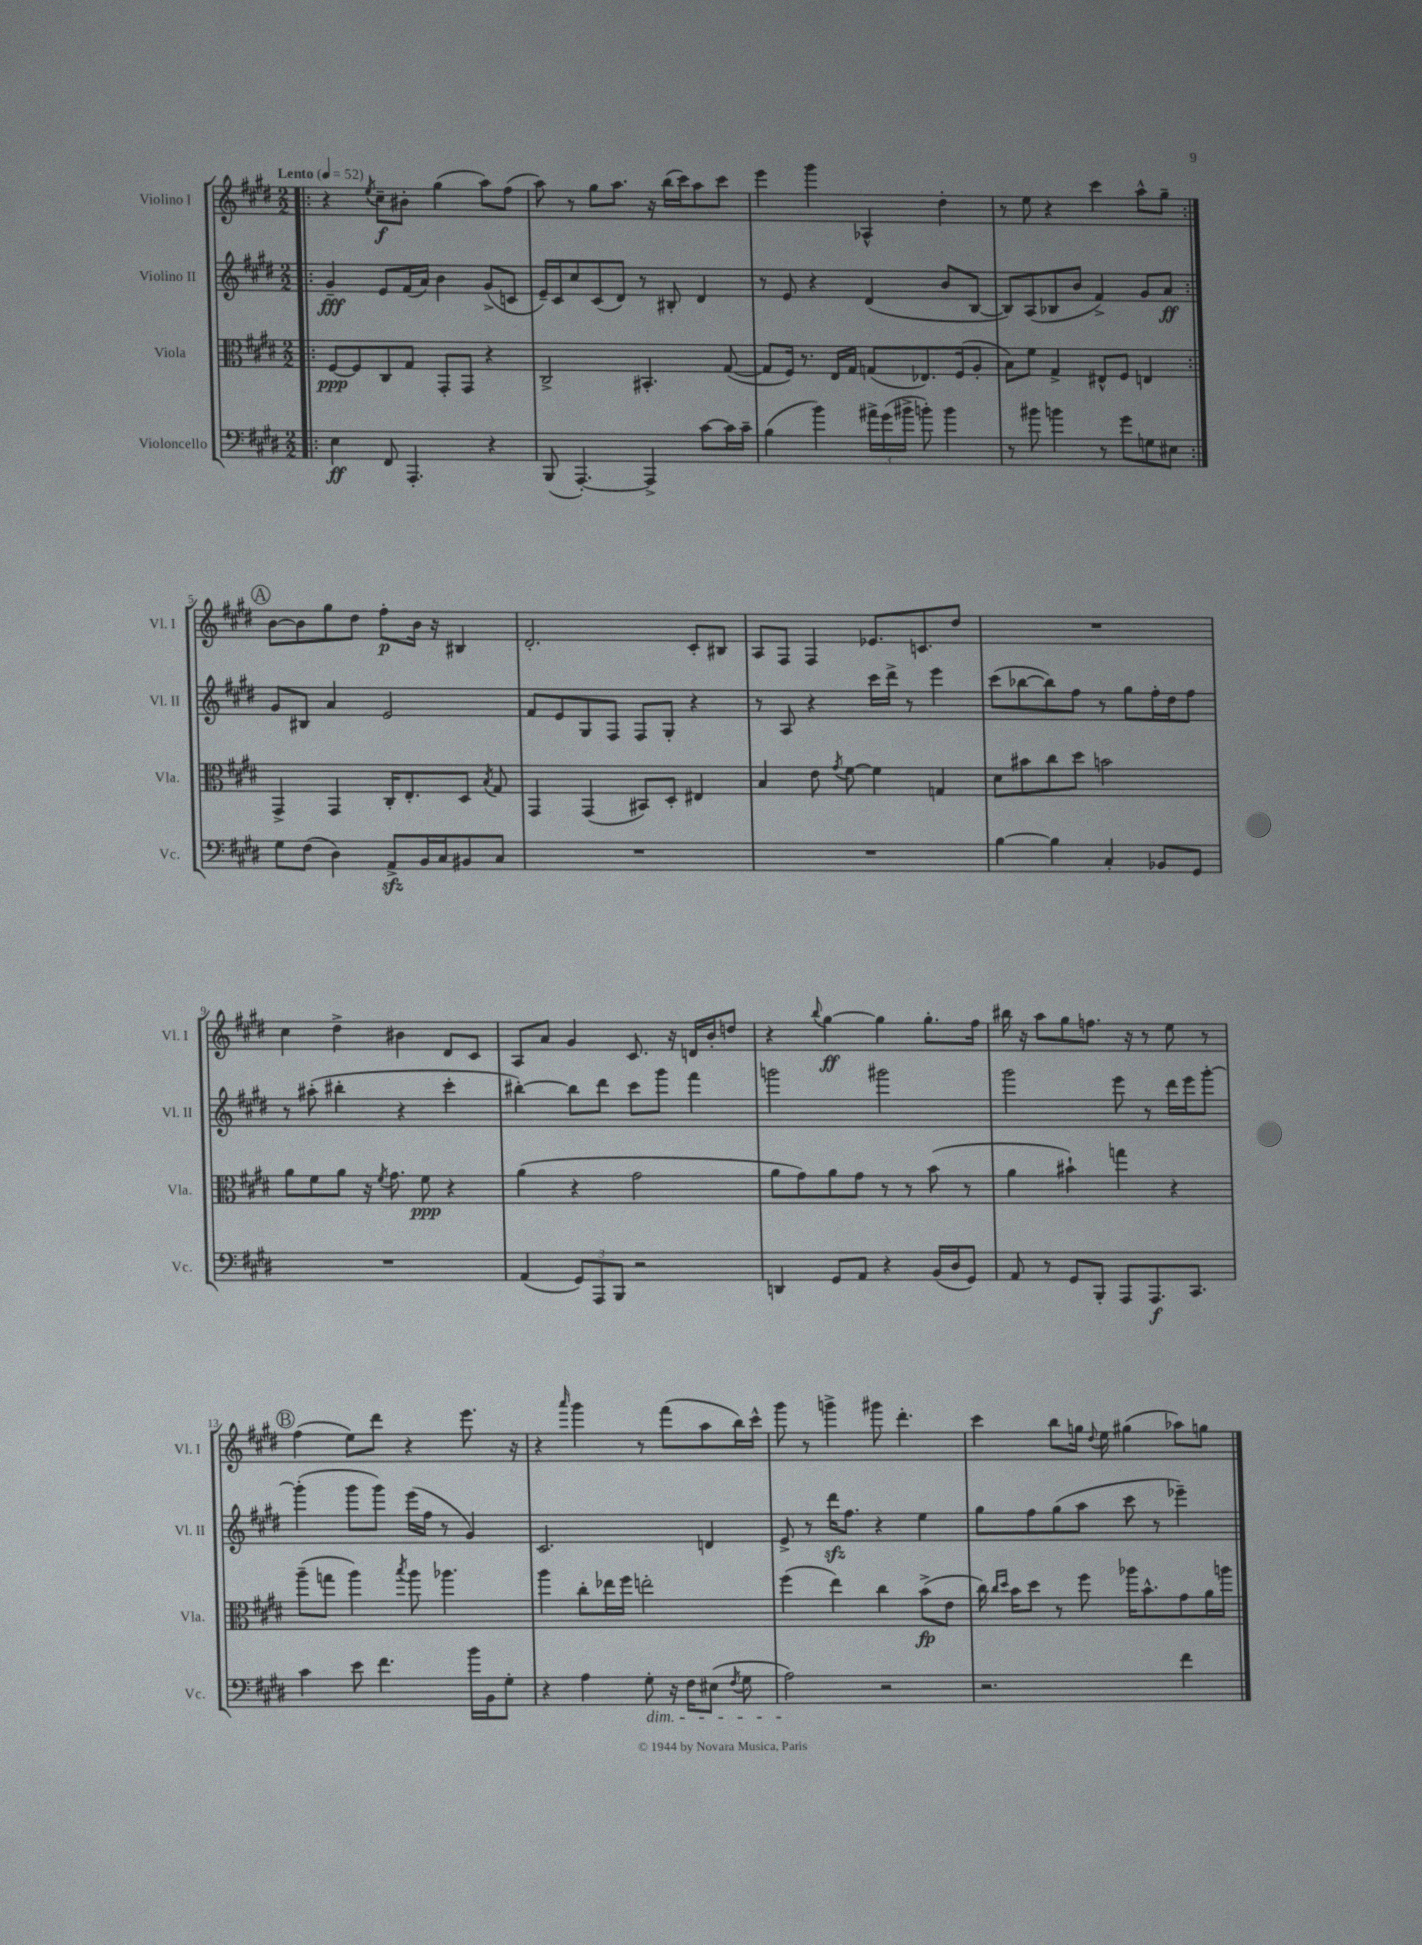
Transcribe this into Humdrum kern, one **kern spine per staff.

**kern	**kern	**kern	**kern
*staff4	*staff3	*staff2	*staff1
*clefF4	*clefC3	*clefG2	*clefG2
*k[f#c#g#d#]	*k[f#c#g#d#]	*k[f#c#g#d#]	*k[f#c#g#d#]
*M2/2	*M2/2	*M2/2	*M2/2
*MM52	*MM52	*MM52	*MM52
=!|:	=!|:	=!|:	=!|:
4E\	[8F#/L	4g#~/	4r
.	8F#/]	.	.
.	.	.	8qee/
8FF#/	8C#/	8e/L	8cc#~\L
4.AAA'/	8G#/J	(16f#/L	8b#'\J
.	.	16a/JJ)	.
.	8GG#'/L	4b\	(4gg#\
.	8GG#/J	.	.
4r	4r	(8g#^/L	8aa\L)
.	.	8c/J	(8ff#\J
=	=	=	=
(8BBB/	2C#^/	16e~/LL)	8aa\)
.	.	16c#/J	.
[4.AAA'/)	.	8cc#/	8r
.	.	(8c#/	8gg#\L
.	.	8d#/J)	8.aa\J
4AAA^/]	4.BB#'/	8r	.
.	.	.	16r
.	.	8B#'/	(16bb\LL
.	.	.	16ccc#\J)
[8c#\L	.	4d#/	8aa\
16c#\]L	([8G#/	.	8ccc#\J
16c#~\JJ	.	.	.
=	=	=	=
(4B\	8G#/]L	8r	4eee\
.	16F#/Jk)	8e/	.
.	8.r	.	.
4b\)	.	4r	4ggg#\
.	16E/LL	.	.
.	16G#/JJ	.	.
24a#^\LL	(8G/L	(4d#/	4A-^^/
(24g#\	.	.	.
24b#^\JJ	.	.	.
8b'\)	8.E-/)	.	.
4b\	.	8b/L	4dd#'\
.	(16F#/k	.	.
.	8A'/J	[8B/J	.
=	=	=	=
8r	8B\L)	8B/]L)	8r
8b#\	8f#\J	(8A/	8ee\
4b\	4G#^/	8B-/	4r
.	.	8b/J	.
8r	8E#^^/L	4f#^/)	4ccc#\
8g#\L	8F#/J	.	.
8G\	4E/	8g#/L	8aa^^\L
8E#\J	.	8a/J	8gg#~\J
=:|!	=:|!	=:|!	=:|!
8G#\L	4GG#^/	8g#/L	[8b\L
(8F#\J	.	8B#/J	8b\]
4D#\)	4GG#/	4a/	8gg#\
.	.	.	8dd#\J
8AA^/L	16C#'/LK	2e/	8ff#'\L
.	8.E'/	.	.
16BB/L	.	.	16b\Jk
16C#/J	.	.	16r
8BB#/	8D#/J	.	4B#/
.	8qB/	.	.
8C#/J	8G#/	.	.
=	=	=	=
1r	4GG#/	8f#/L	2.d#'/
.	.	8e/	.
.	(4GG#/	8G#/	.
.	.	8F#/J	.
.	8BB#/L)	8F#/L	.
.	8D#'/J	8G#'/J	.
.	4E#/	4r	8c#'/L
.	.	.	8B#/J
=	=	=	=
1r	4B/	8r	8A/L
.	.	8A/	8F#/J
.	8e\	4r	4F#/
.	8qg#/	.	.
.	[8f#\	.	.
.	4f#\]	16ccc#\LL	8.e-/L
.	.	16ddd#^\JJ	.
.	.	8r	.
.	.	.	8.c/
.	4G/	4eee\	.
.	.	.	8dd#/J
=	=	=	=
[4B\	8d#\L	(8ccc#\L	1r
.	8b#\	[8bb-\	.
4B\]	8cc#\	8bb-\])	.
.	8dd#\J	8ff#\J	.
4C#'/	2b\	8r	.
.	.	8gg#\L	.
8BB-/L	.	16ff#'\L	.
.	.	16dd#\J	.
8GG#/J	.	8ff#\J	.
=	=	=	=
1r	8a\L	8r	4cc#\
.	8f#\	(8aa#'\	.
.	8a\J	4bb#'\	4dd#^\
.	16r	.	.
.	8qf#/	.	.
.	8.g#\	.	.
.	.	4r	4b#\
.	8f#\	.	.
.	4r	4ccc#'\	8d#/L
.	.	.	8c#/J
=	=	=	=
(4AA/	(4a\	[4bb#'\)	8A/L
.	.	.	8a/J
12GG#/L)	4r	8bb#\]L	4g#/
12AAA/	.	.	.
.	.	8ddd#\J	.
12BBB/J	.	.	.
2r	2g#\	8ccc#\L	8.c#/
.	.	8ggg#\J	.
.	.	.	16r
.	.	4fff#\	16d/LL
.	.	.	16b'/J
.	.	.	8dd/J
=	=	=	=
4DD/	8a\L	2ggg\	4r
.	8g#\)	.	.
.	.	.	8qqbb/
8GG#/L	8a\	.	[4gg#\
8AA/J	8g#\J	.	.
4r	8r	2ggg#\	4gg#\]
.	8r	.	.
(16BB/LL	(8b\	.	8.gg#'\L
16D#/J	.	.	.
8GG#/J)	8r	.	.
.	.	.	16ff#\Jk
=	=	=	=
8AA/	4a\	2ggg#\	16bb#\
.	.	.	16r
8r	.	.	8aa\L
8GG#/L	4b#`\)	.	8gg#\
8BBB'/J	.	.	8.ff\J
8AAA/L	4gg\	8eee\	.
.	.	.	16r
8.AAA/	.	8r	8r
.	4r	16ddd#\LL	8ee\
8.CC#/J	.	16eee\J	.
.	.	[8ggg#'\J	8r
=	=	=	=
4c#\	(8aa~\L	(4ggg#'\]	(4ff#\
.	8gg\J	.	.
8e\	4aa\)	8ggg#\L	8ee\L)
4.f#\	.	8ggg#\J)	8ddd#\J
.	8qbb/	.	.
.	8aa\	(16eee\LL	4r
.	.	16ff#\JJ	.
.	4.aa-\	8r	.
16b\LL	.	4g#/)	8.eee\
16BB\J	.	.	.
8G#'\J	.	.	.
.	.	.	16r
=	=	=	=
4r	4aa\	2.c#/	4r
.	.	.	16qqaaa/
4A\	8cc#'\L	.	4ggg#\
.	16ee-\L	.	.
.	16ff#\JJ	.	.
8G#'\	2ee'\	.	8r
16r	.	.	(8fff#\L
16F#\LK	.	.	.
(8E#\J	.	4d/	8aa\
8qF#/	.	.	.
8G#\	.	.	16bb\L)
.	.	.	16ccc#^^\JJ
=	=	=	=
2A\)	(4ff#\	8e^/	8ggg#\
.	.	8r	8r
.	4ee\)	16ddd#\LK	4ggg^\
.	.	8.ff#\J	.
2r	4cc#\	4r	8ggg#\
.	.	.	4.ddd#'\
.	(8b^\L	4ee\	.
.	8e\J	.	.
=	=	=	=
2.r	16cc#\)	8gg#\L	4ccc#\
.	16qqcc#/LL	.	.
.	16qqdd#/JJ	.	.
.	16b\LK	.	.
.	8dd#\J	8ff#\	.
.	8r	(8gg#\	8bb\L
.	8ff#\	8aa\J	16gg\Jk
.	.	.	8qqdd#/
.	.	.	16ee\
.	16aa-\LK	8ccc#\	(4gg#\
.	8.b^^\	.	.
.	.	8r	.
4f#\	8g#\	4eee-~\)	8aa-\L)
.	16a\L	.	8gg\J
.	16aa\JJ	.	.
==	==	==	==
*-	*-	*-	*-
